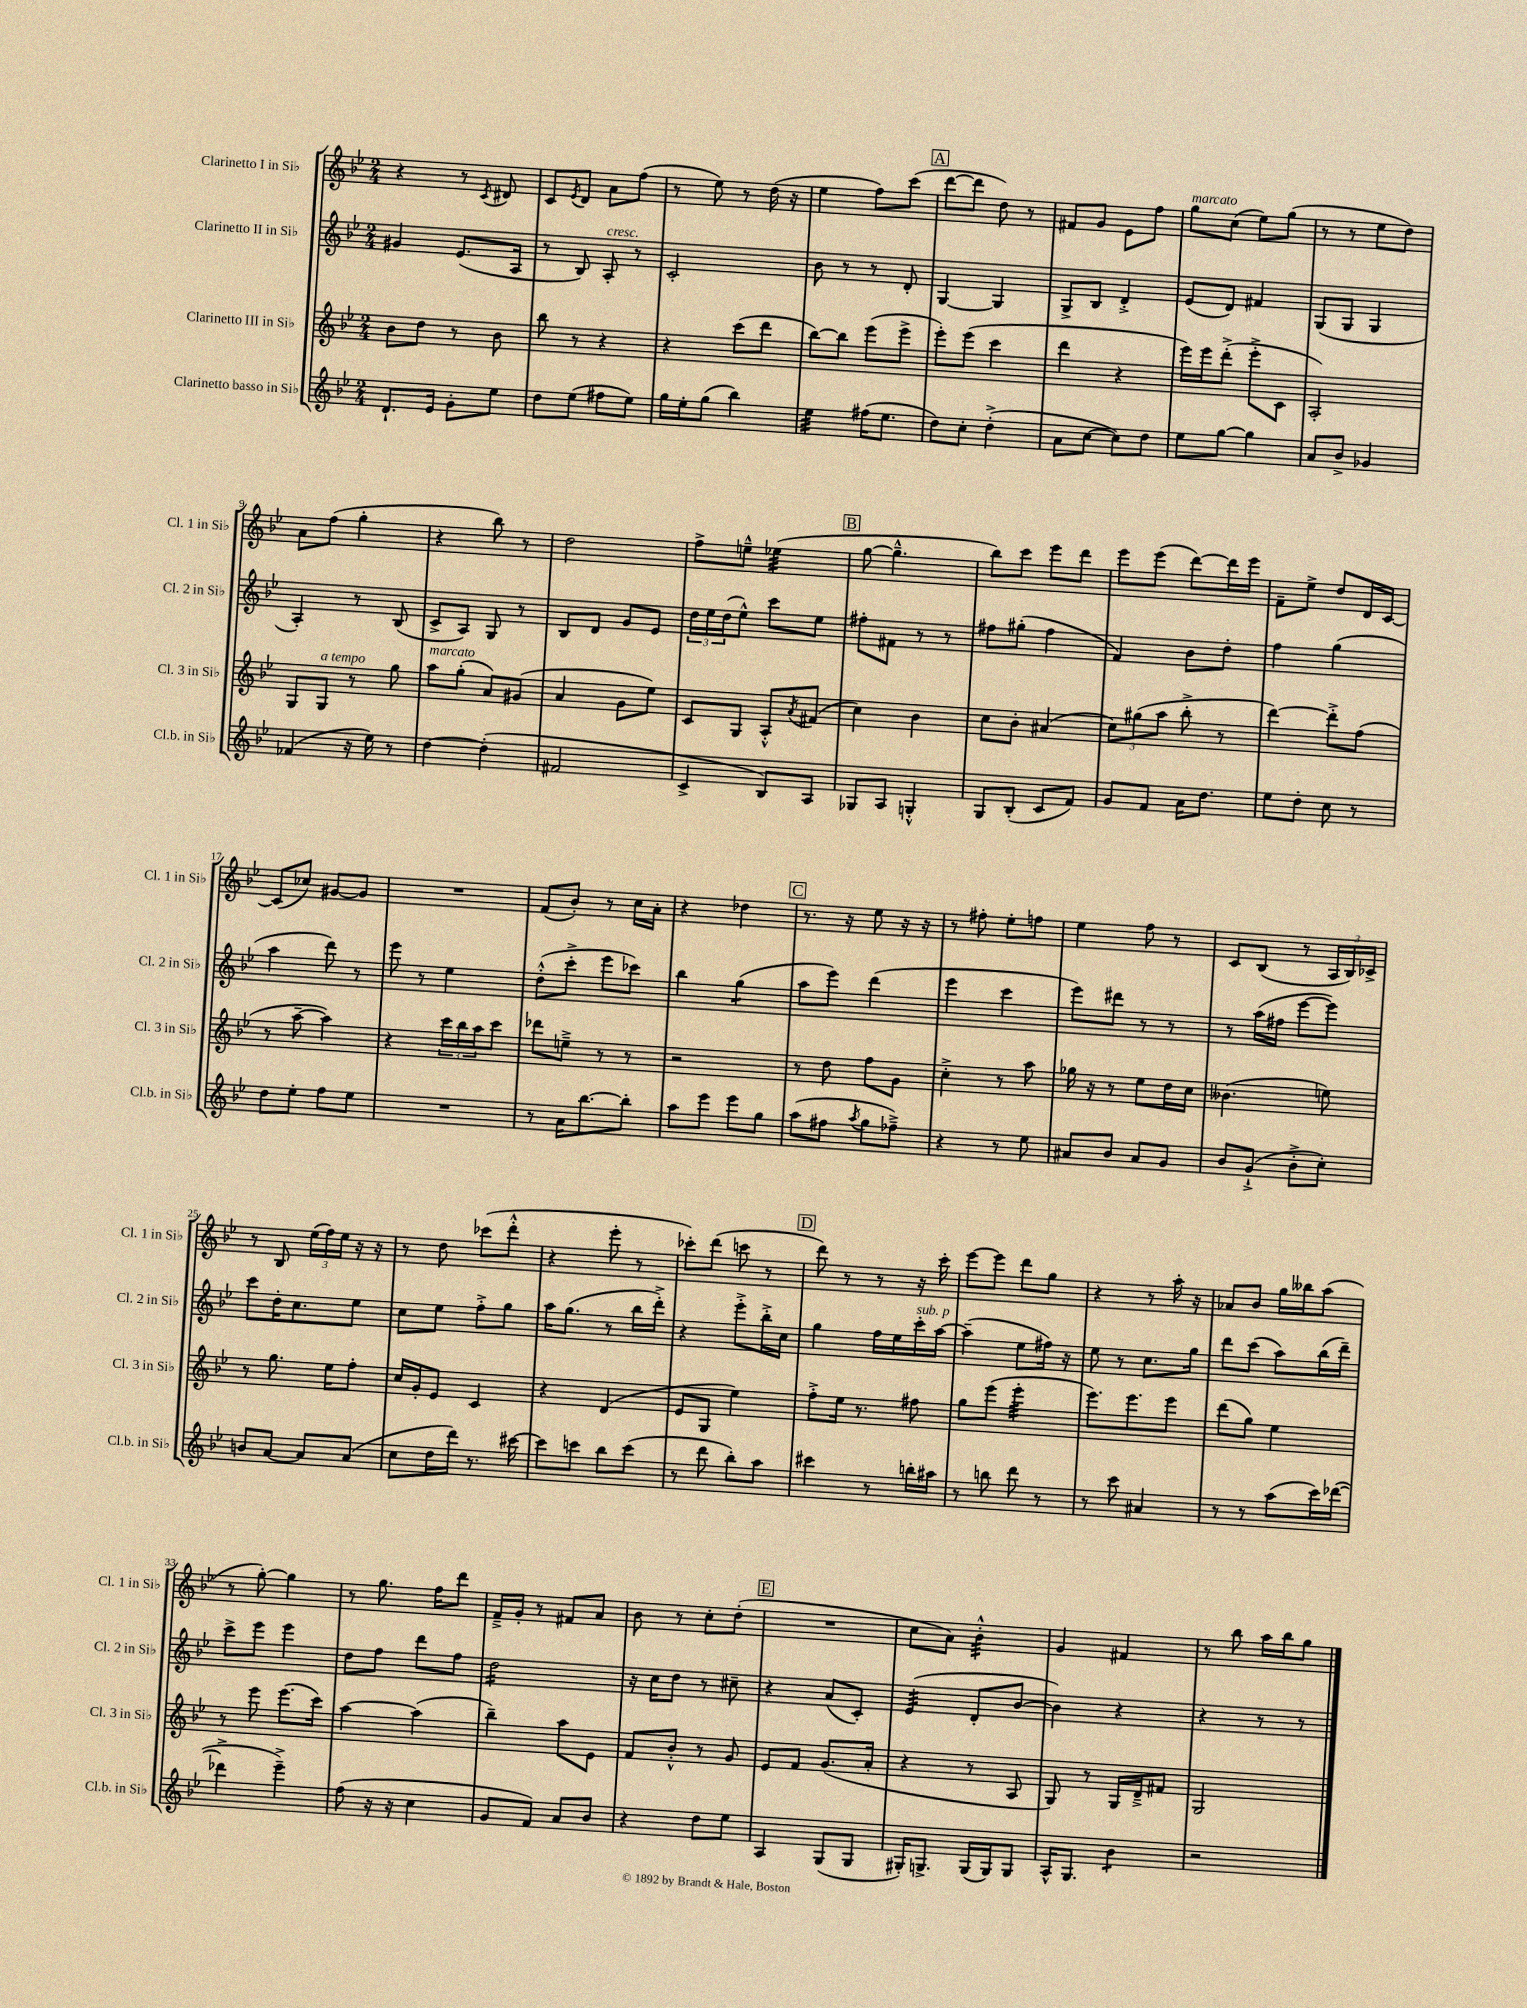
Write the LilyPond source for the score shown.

<<
\new StaffGroup <<
\new Staff = "s0" \with { instrumentName = "Clarinetto I in Sib" shortInstrumentName = "Cl. 1 in Sib" } {
    \clef treble \key bes \major \numericTimeSignature \time 2/4
    r4 r8 \acciaccatura { c'8 } dis'8 |
    c'8 \acciaccatura { ees'8 } d'8 a'8 f''8( |
    r8 ees''8) r8 d''16( r16 |
    ees''4 f''8) c'''8( |
    \mark \markup { \box "A" } d'''8~ d'''8 d''8) r8 |
    fis'8 g'8 ees'8 f''8 |
    g''8^\markup { \italic "marcato" } c''8( ees''8) g''8( |
    r8 r8 ees''8 d''8) |
    a'8 f''8( g''4-. |
    r4 bes''8) r8 |
    d''2 |
    f''8-> e''8---^ ees''4:32( |
    \mark \markup { \box "B" } g''8~ g''4.---^ |
    bes''8) c'''8 ees'''8 d'''8 |
    ees'''8 ees'''8( d'''8~) d'''16 ees'''16 |
    f'8-- ees''8-> d''8 d'16 c'16~ |
    c'8( ces''8) gis'8~ gis'8 |
    R2 |
    f'8( bes'8-.) r8 c''16 a'16-. |
    r4 des''4 |
    \mark \markup { \box "C" } r8. r16 ees''8 r16 r16 |
    r8 fis''8-. ees''8-. f''8 |
    ees''4 f''8 r8 |
    c'8 bes8( r8 \tuplet 3/2 { a16 bes16) ces'16-> } |
    r8 bes8 \tuplet 3/2 { ees''16( f''16) ees''16 } r16 r16 |
    r8 d''8 ces'''8( d'''8-.-^ |
    r4 ees'''8-. r8 |
    ces'''8-.) d'''8( c'''8 r8 |
    \mark \markup { \box "D" } d'''8) r8 r8 r16 c'''16-. |
    ees'''8~ ees'''8 d'''8 g''8 |
    r4 r8 a''16-. r16 |
    aes'8 bes'8 g''16 beses''16 a''8( |
    r8 g''8~-.) g''4 |
    r8 g''8. f''16 d'''8 |
    f'16---> g'16-. r8 fis'8 a'8 |
    bes'8 r8 c''8-. d''8-.( |
    \mark \markup { \box "E" } R2 |
    c''8 a'8) bes'4:32-.-^ |
    g'4 fis'4 |
    r8 bes''8 a''16 bes''16 g''8 \bar "|." |
}
\new Staff = "s1" \with { instrumentName = "Clarinetto II in Sib" shortInstrumentName = "Cl. 2 in Sib" } {
    \clef treble \key bes \major \numericTimeSignature \time 2/4
    gis'4 ees'8.( a16 |
    r8 bes8) a8-.^\markup { \italic "cresc." } r8 |
    c'2-. |
    bes'8 r8 r8 d'8-. |
    \mark \markup { \box "A" } g4~ g4 |
    g8-> bes8 d'4-.-> |
    ees'8( d'8) fis'4 |
    g8( g8 g4 |
    a4-.) r8 bes8( |
    c'8-> a8) g8 r8 |
    bes8 d'8 g'8 ees'8 |
    \tuplet 3/2 { d''16 ees''16 d''16( } ees''8-^) c'''8 ees''8 |
    \mark \markup { \box "B" } fis''8-. fis'8 r8 r8 |
    fis''8 gis''8-.( fis''4 |
    f'4) bes'8 d''8-. |
    f''4 g''4( |
    a''4 d'''8) r8 |
    ees'''8 r8 ees''4 |
    d''8-.-^( c'''8-.-> ees'''8 ces'''8) |
    bes''4 g''4:8( |
    \mark \markup { \box "C" } a''8 ees'''8) d'''4( |
    ees'''4 c'''4 |
    ees'''8) dis'''8 r8 r8 |
    r8 a''16( fis''16 ees'''8~ ees'''8) |
    c'''8 d''16-. c''8. ees''8 |
    c''8 ees''8 f''8-.-> g''8 |
    a''16 g''8.( r8 bes''16 d'''16-.->) |
    r4 ees'''8-.-> bes''16-.-> c''16 |
    \mark \markup { \box "D" } g''4 f''16 ees''16 c'''16-.^\markup { \italic "sub. p" } a''16~ |
    a''4--( ees''8 fis''16) r16 |
    ees''8 r8 c''8. g''16 |
    d'''8 c'''8( a''8) bes''16( d'''16--) |
    c'''8-> ees'''8 ees'''4 |
    d''8 f''8 d'''8 f''8 |
    d''2:16 |
    r16 c''16 d''8 r8 cis''8-- |
    \mark \markup { \box "E" } r4 a'8( c'8-.) |
    ees'4:32( d'8-. bes'8~ |
    bes'4) r4 |
    r4 r8 r8 \bar "|." |
}
\new Staff = "s2" \with { instrumentName = "Clarinetto III in Sib" shortInstrumentName = "Cl. 3 in Sib" } {
    \clef treble \key bes \major \numericTimeSignature \time 2/4
    bes'8 d''8 r8 bes'8 |
    bes''8 r8 r4 |
    r4 c'''8( d'''8 |
    bes''8~) bes''8 ees'''8( ees'''8-> |
    \mark \markup { \box "A" } ees'''8-.) ees'''8( c'''4 |
    d'''4 r4 |
    ees'''16) ees'''16 d'''8-.->( ees'''8-.-> c'8 |
    a2-.) |
    g8 g8^\markup { \italic "a tempo" } r8 g''8 |
    a''8^\markup { \italic "marcato" } g''8-.( a'8) gis'8( |
    a'4 g'8 ees''8) |
    c'8 g8 a8-.-^ \acciaccatura { a'8 } fis'8( |
    \mark \markup { \box "B" } c''4) bes'4 |
    c''8 bes'8-. ais'4( |
    \tuplet 3/2 { c''8) gis''8( a''8 } bes''8-.-> r8 |
    d'''4~) d'''8-.-> f''8( |
    r8 a''8~-- a''4) |
    r4 \tuplet 3/2 { c'''16 bes''16 a''16 } c'''8 |
    des'''8 e''8---> r8 r8 |
    r2 |
    \mark \markup { \box "C" } r8 d''8 f''8 g'8 |
    c''4-.-> r8 a''8 |
    ges''16 r16 r8 ees''8 d''16 c''16 |
    beses'4.( e''8) |
    r8 g''8. ees''16 f''8-. |
    c''16 g'16-. ees'8 c'4 |
    r4 d'4( |
    ees'8 g8 ees''4) |
    \mark \markup { \box "D" } f''8-.-> ees''16 r8. fis''8 |
    g''8 ees'''8( ees'''4:32-. |
    ees'''8.) ees'''8. ees'''8 |
    d'''8( g''8) ees''4 |
    r8 ees'''8 ees'''8.( c'''16) |
    a''4~ a''4( |
    bes''4--) a''8 ees'8 |
    f'8 bes'8-.-^ r8 g'8 |
    \mark \markup { \box "E" } ees'8 f'8 g'8.( a'16-. |
    r4 r8 a8 |
    g8) r8 g16 d'16---> fis'8 |
    g2 \bar "|." |
}
\new Staff = "s3" \with { instrumentName = "Clarinetto basso in Sib" shortInstrumentName = "Cl.b. in Sib" } {
    \clef treble \key bes \major \numericTimeSignature \time 2/4
    d'8.-! ees'16 g'8-. ees''8 |
    d''8 ees''8( fis''8 ees''8) |
    g''16 ees''16-. g''8( bes''4) |
    ees''4:32 fis''16( ees''8. |
    \mark \markup { \box "A" } d''8) c''8-. d''4-.->( |
    a'8 c''8~ c''8) d''8 |
    ees''8 g''8~ g''4 |
    a'8 bes'8-> ges'4 |
    fes'4( r16 ees''16) r8 |
    d''4~ d''4-.( |
    fis'2 |
    c'4-> bes8) a8 |
    \mark \markup { \box "B" } ges8 a8 g4-.-^ |
    g8 bes8-.( c'8 f'8) |
    g'8 f'8 a'16 d''8. |
    ees''8 d''8-. c''8 r8 |
    d''8 ees''8-. f''8 ees''8 |
    R2 |
    r8 a'16 bes''8.~ bes''8-. |
    a''8 ees'''8 ees'''8 g''8 |
    \mark \markup { \box "C" } a''8( fis''8 \acciaccatura { a''8 } g''8 fes''8--->) |
    r4 r8 ees''8 |
    ais'8 bes'8 ais'8 g'8 |
    bes'8 g'8-!->( bes'8-.-> c''8-.) |
    b'8 a'8~ a'8 a'8( |
    c''8 d''16 d'''16) r8. cis'''16~ |
    cis'''8 c'''8 bes''8 c'''8( |
    r8 d'''8 bes''8-.) a''8 |
    \mark \markup { \box "D" } cis'''4 r8 b''16-. ais''16 |
    r8 b''8 d'''8 r8 |
    r8 c'''8 ais'4 |
    r8 r8 a''8( c'''16) des'''16~( |
    des'''4-> ees'''4--->) |
    f''8( r16 r16 c''4 |
    g'8 f'8) a'8 bes'8 |
    r4 d''8 ees''8 |
    \mark \markup { \box "E" } a4 g8( g8 |
    gis16-.) g8.-> g16( g16) g8 |
    a16-^ g8. bes'4:8 |
    r2 \bar "|." |
}
>>
>>
